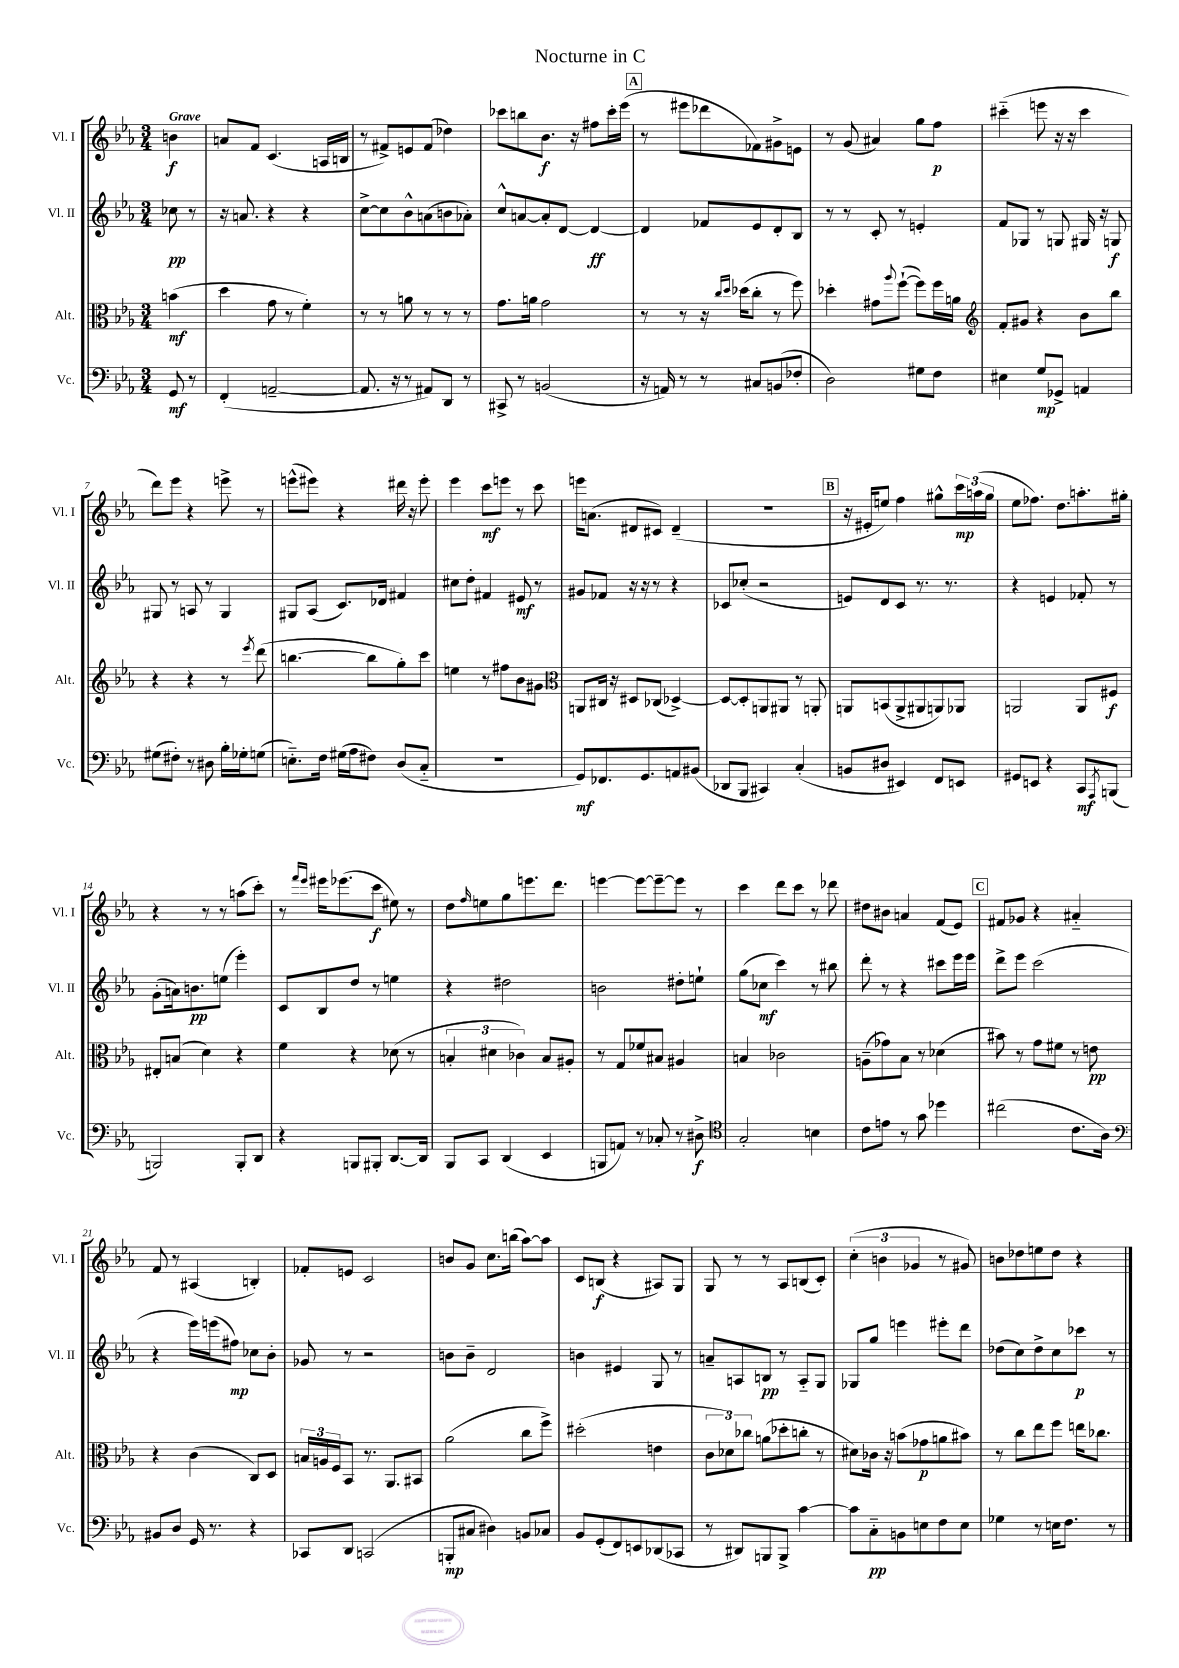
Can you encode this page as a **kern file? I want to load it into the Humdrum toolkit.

**kern	**dynam	**kern	**dynam	**kern	**dynam	**kern	**dynam
*part4	*part4	*part3	*part3	*part2	*part2	*part1	*part1
*staff4	*staff4	*staff3	*staff3	*staff2	*staff2	*staff1	*staff1
*I"Vc.	*	*I"Alt.	*	*I"Vl. II	*	*I"Vl. I	*
*I'Vc.	*	*I'Alt.	*	*I'Vl. II	*	*I'Vl. I	*
*clefF4	*	*clefC3	*	*clefG2	*	*clefG2	*
*k[b-e-a-]	*	*k[b-e-a-]	*	*k[b-e-a-]	*	*k[b-e-a-]	*
*M3/4	*	*M3/4	*	*M3/4	*	*M3/4	*
=	=	=	=	=	=	=	=
!	!	!	!	!	!	!LO:TX:a:B:t=Grave	!
8GG/	mf	(4bn\	mf	8cc-X\	pp	4bn\	f
8r	.	.	.	8r	.	.	.
=1	=1	=1	=1	=1	=1	=1	=1
(4FF'/	.	4dd\	.	16r	.	8an/L	.
.	.	.	.	8.an/	.	.	.
.	.	.	.	.	.	8f/J	.
[2AAn~/	.	8g\	.	4r	.	(4.c/	.
.	.	8r	.	.	.	.	.
.	.	4f'\)	.	4r	.	.	.
.	.	.	.	.	.	16An/LL	.
.	.	.	.	.	.	16Bn/JJ	.
=2	=2	=2	=2	=2	=2	=2	=2
8.AA/]	.	8r	.	[8cc^\L	.	8r	.
.	.	8r	.	8cc\]	.	8f#X^/L)	.
16r	.	.	.	.	.	.	.
8r	.	8an\	.	8b-^^\	.	8en/	.
8AA#X/L)	.	8r	.	(8an\	.	(8f#/J	.
8DD/J	.	8r	.	8bn\	.	4dd-X\)	.
8r	.	8r	.	8a-X'\J)	.	.	.
=3	=3	=3	=3	=3	=3	=3	=3
8CC#X^/	.	8.g\L	.	8cc^^/L	.	8ccc-X\L	.
8r	.	.	.	[8an/	.	8bbn\	.
.	.	16an\Jk	.	.	.	.	.
(2BBn/	.	2g\	.	8a'/]	.	8.b-\J	f
.	.	.	.	[8d/J	.	.	.
.	.	.	.	.	.	16r	.
.	.	.	.	4d/_	ff	8ff#X\L	.
.	.	.	.	.	.	16ccc-'\L	.
.	.	.	.	.	.	(16eee-\JJ	.
!!LO:REH:place=s1:t=A
=4	=4	=4	=4	=4	=4	=4	=4
16r	.	8r	.	4d/]	.	8r	.
16AAn/)	.	.	.	.	.	.	.
8r	.	8r	.	.	.	8eee#X\L	.
8r	.	16r	.	8f-X/L	.	8ddd-X\	.
.	.	16qqcc/LL	.	.	.	.	.
.	.	16qqdd/JJ	.	.	.	.	.
.	.	(16dd-X\KL	.	.	.	.	.
8C#X/L	.	8cc'\J	.	8e-/	.	8f-X\)	.
(8BBn/	.	8r	.	8d'/	.	8g#X^\	.
8F-X'/J	.	8ff\)	.	8B-/J	.	8en\J	.
=5	=5	=5	=5	=5	=5	=5	=5
2D\)	.	4dd-X'\	.	8r	.	8r	.
.	.	.	.	8r	.	(8g/	.
.	.	8g#X\L	.	8c'/	.	4a#X/)	.
.	.	8qqaa-/	.	.	.	.	.
.	.	([8ff`\J	.	8r	.	.	.
8G#X\L	.	8ff\L])	.	4en'/	.	8gg\L	.
8F\J	.	16ff\L	.	.	.	8ff\J	p
.	.	16an\JJ	.	.	.	.	.
=6	=6	=6	=6	=6	=6	=6	=6
*	*	*clefG2	*	*	*	*	*
4E#X\	.	8f'/L	.	8f/L	.	(4ccc#X\	.
.	.	8g#X/J	.	8G-X/J	.	.	.
8G/L	mp	4r	.	8r	.	8eeen\	.
8GG-X^/J	.	.	.	8Gn/	.	16r	.
.	.	.	.	.	.	16r	.
4AAn/	.	8b-\L	.	16G#X/	.	4ccc#\	.
.	.	.	.	16r	.	.	.
.	.	8bb-\J	.	8Gn/	f	.	.
!!LO:LB:g=z
=7	=7	=7	=7	=7	=7	=7	=7
(8G#X\L	.	4r	.	8G#X/	.	8ddd\L)	.
8F#X'\J)	.	.	.	8r	.	8eee-\J	.
8r	.	4r	.	8An/	.	4r	.
8D#X\	.	.	.	8r	.	.	.
16B-'\LL	.	8r	.	4G#/	.	8eeen^\	.
16G-X'\J	.	.	.	.	.	.	.
.	.	8qeee-/	.	.	.	.	.
(8Gn\J	.	(8ddd\	.	.	.	8r	.
=8	=8	=8	=8	=8	=8	=8	=8
8.En\L)	.	[4.bbn\	.	8G#X/L	.	(8eeen^^\L	.
.	.	.	.	(8A-/J	.	8eee#X\J)	.
16F\Jk	.	.	.	.	.	.	.
(16G#X\LL	.	.	.	8.c/L)	.	4r	.
16A-\J	.	.	.	.	.	.	.
8F#X\J)	.	8bb\L]	.	.	.	.	.
.	.	.	.	16d-X/Jk	.	.	.
(8D/L	.	8gg'\)	.	4f#X/	.	16ddd#X\	.
.	.	.	.	.	.	16r	.
8C/J	.	8ccc\J	.	.	.	8eee#'\	.
=9	=9	=9	=9	=9	=9	=9	=9
2.r	.	4een\	.	8cc#X\L	.	4eee-\	.
.	.	.	.	8dd'\J	.	.	.
.	.	8r	.	4f#X/	.	8ccc\L	mf
.	.	8ff#X\L	.	.	.	8eeen\J	.
.	.	8b-\	.	8e#X/	mf	8r	.
.	.	8g#X\J	.	8r	.	8ccc\	.
=10	=10	=10	=10	=10	=10	=10	=10
*	*	*clefC3	*	*	*	*	*
8GG/L)	mf	8AAn/L	.	8g#X/L	.	16eeen\KL	.
.	.	.	.	.	.	(8.an\J	.
8.FF-X/	.	16C#X/Jk	.	8f-X/J	.	.	.
.	.	16r	.	.	.	.	.
.	.	8D#X/L	.	16r	.	8d#X/L	.
8.GG/	.	.	.	16r	.	.	.
.	.	(8C-X/J	.	8r	.	8c#X/J)	.
8AAn/	.	[4D-X^/)	.	4r	.	(4d#~/	.
(8BB#X/J	.	.	.	.	.	.	.
=11	=11	=11	=11	=11	=11	=11	=11
8DD-X/L	.	8D-/L_	.	8c-X/L	.	2.r	.
8BBB-/J	.	8D-'/]	.	(8cc-X'/J	.	.	.
4CC#X/)	.	8AAn/	.	2r	.	.	.
.	.	8AA#X/J	.	.	.	.	.
(4C'/	.	8r	.	.	.	.	.
.	.	8AAn'/	.	.	.	.	.
!!LO:REH:place=s1:t=B
=12	=12	=12	=12	=12	=12	=12	=12
8BBn/L	.	8AAn/L	.	8en/L)	.	16r	.
.	.	.	.	.	.	16e#X'/KL	.
8D#X/J	.	(8BBn/	.	8d/	.	8een/J)	.
4EE#X/)	.	8AA^/	.	8c/J	.	4ff\	.
.	.	8AA#X/	.	8.r	.	.	.
8FF/L	.	8AAn/)	.	.	.	8gg#X^^\L	.
.	.	.	.	8.r	.	.	.
8EEn/J	.	8AA-X/J	.	.	.	24ccc\L	mp
.	.	.	.	.	.	(24aan\	.
.	.	.	.	.	.	24gg#\JJ	.
=13	=13	=13	=13	=13	=13	=13	=13
8GG#X/L	.	2AAn/	.	4r	.	8ee-\L	.
8EEn/J	.	.	.	.	.	8.ff-X\J)	.
4r	.	.	.	4en/	.	.	.
.	.	.	.	.	.	8.dd\L	.
8CC/L	mf	8AA/L	.	8f-X'/	.	8.aan'\	.
8qAAA-/	.	.	.	.	.	.	.
(8BBBn/J	.	8F#X/J	f	8r	.	.	.
.	.	.	.	.	.	16gg#X'\Jk	.
!!LO:LB:g=z
=14	=14	=14	=14	=14	=14	=14	=14
2BBBn/)	.	8E#X'/L	.	(8g'\L	.	4r	.
.	.	(8Bn/J	.	16an\k)	.	.	.
.	.	.	.	8.bn\	pp	.	.
.	.	4d\)	.	.	.	8r	.
.	.	.	.	(8een\J	.	8r	.
8BBB'/L	.	4r	.	4eee-'\)	.	(8aan\L	.
8DD/J	.	.	.	.	.	8ccc'\J)	.
=15	=15	=15	=15	=15	=15	=15	=15
4r	.	4f\	.	8c/L	.	8r	.
.	.	.	.	.	.	16qqfff/LL	.
.	.	.	.	.	.	16qqeee-/JJ	.
.	.	.	.	8B-/	.	16eee#X\KL	.
.	.	.	.	.	.	(8.eee-X\	.
8BBBn/L	.	4r	.	8dd/J	.	.	.
8BBB#X'/J	.	.	.	8r	.	8ccc\J	f
[8.DD/L	.	(8d-X\	.	4een\	.	8ee#X\)	.
.	.	8r	.	.	.	8r	.
16DD/Jk]	.	.	.	.	.	.	.
=16	=16	=16	=16	=16	=16	=16	=16
8BBB-/L	.	6Bn'/	.	4r	.	8dd\L	.
.	.	.	.	.	.	16qqff/	.
8CC/J	.	.	.	.	.	8een\	.
.	.	6d#X\	.	.	.	.	.
(4DD/	.	.	.	2dd#X\	.	8gg\	.
.	.	6c-X\)	.	.	.	.	.
.	.	.	.	.	.	8.eeen\	.
4EE-/	.	8B/L	.	.	.	.	.
.	.	.	.	.	.	8.ddd\J	.
.	.	8A#X'/J	.	.	.	.	.
=17	=17	=17	=17	=17	=17	=17	=17
8BBBn/L	.	8r	.	2bn\	.	[4eeen\	.
8AAn/J)	.	8G/L	.	.	.	.	.
8r	.	8f-X/	.	.	.	8eee\L_	.
8C-X'/	.	8B#X/J	.	.	.	8eee~\_	.
8r	.	4A#X/	.	8dd#X'\L	.	8eee\J]	.
8D#X^\	f	.	.	8een`\J	.	8r	.
=18	=18	=18	=18	=18	=18	=18	=18
*clefC4	*	*	*	*	*	*	*
2G'/	.	4Bn/	.	(8gg\L	.	4ccc\	.
.	.	.	.	8cc-X\J	mf	.	.
.	.	2c-X\	.	4ccc\)	.	8ddd\L	.
.	.	.	.	.	.	8ccc\J	.
4Bn\	.	.	.	8r	.	8r	.
.	.	.	.	8bb#X\	.	8ddd-X\	.
=19	=19	=19	=19	=19	=19	=19	=19
8c\L	.	(8An~\L	.	8ddd'\	.	8dd#X\L	.
8en\J	.	8g-X\)	.	8r	.	8b#X\J	.
8r	.	8B-\J	.	4r	.	4an/	.
8g\	.	8r	.	.	.	.	.
4dd-X\	.	(4d-X\	.	8ccc#X\L	.	(8f/L	.
.	.	.	.	16eee-\L	.	8e-/J)	.
.	.	.	.	16eee-\JJ	.	.	.
!!LO:REH:place=s1:t=C
=20	=20	=20	=20	=20	=20	=20	=20
(2cc#X\	.	8b#X\)	.	8ddd^\L	.	8f#X/L	.
.	.	8r	.	8eee-\J	.	8g-X/J	.
.	.	8g\L	.	(2ccc\	.	4r	.
.	.	8f#X\J	.	.	.	.	.
8.c\L	.	8r	.	.	.	4a#X/	.
.	.	8en\	pp	.	.	.	.
16A-\Jk)	.	.	.	.	.	.	.
!!LO:LB:g=z
=21	=21	=21	=21	=21	=21	=21	=21
*clefF4	*	*	*	*	*	*	*
8BB#X/L	.	4r	.	4r	.	8f/	.
8D/J	.	.	.	.	.	8r	.
16GG/	.	(4c\	.	16eee-\LL)	.	(4A#X/	.
8.r	.	.	.	(16eeen\J	.	.	.
.	.	.	.	8ff#X\J)	mp	.	.
4r	.	8C/L)	.	8cc-X\L	.	4Bn'/)	.
.	.	8D/J	.	8b-'\J	.	.	.
=22	=22	=22	=22	=22	=22	=22	=22
8CC-X/L	.	24Bn/LL	.	8g-X/	.	8f-X'/L	.
.	.	24An/	.	.	.	.	.
.	.	24F/J	.	.	.	.	.
8DD/J	.	8BB-/J	.	8r	.	8en/J	.
(2CCn/	.	8.r	.	2r	.	2c/	.
.	.	8.AA-/L	.	.	.	.	.
.	.	8BB#X/J	.	.	.	.	.
=23	=23	=23	=23	=23	=23	=23	=23
8BBBn'/L	mp	(2a-\	.	8bn\L	.	8bn/L	.
8C#X/J	.	.	.	8b~\J	.	8g/J	.
4D#X\)	.	.	.	2d/	.	8.cc\L	.
.	.	.	.	.	.	(16bbn\Jk	.
8BBn/L	.	8cc\L	.	.	.	[8aa-\L)	.
8C-X/J	.	8ff^\J)	.	.	.	8aa-\J]	.
=24	=24	=24	=24	=24	=24	=24	=24
8BB-/L	.	(2dd#X'\	.	4bn\	.	8c/L	.
(8GG'/	.	.	.	.	.	(8Bn/J	f
8FF/)	.	.	.	4e#X/	.	4r	.
8EEn/	.	.	.	.	.	.	.
(8DD-X/	.	4en\	.	8G/	.	8A#X/L)	.
8CC-X/J	.	.	.	8r	.	8G/J	.
=25	=25	=25	=25	=25	=25	=25	=25
8r	.	12c\L	.	8an~/L	.	8G/	.
.	.	12d-X\)	.	.	.	.	.
8DD#X/L)	.	.	.	8An/	.	8r	.
.	.	12cc-X\J	.	.	.	.	.
8BBBn/	.	(8an\L	.	8Bn/J	pp	8r	.
8BBB^/J	.	8dd-X'\	.	8r	.	8A-/L	.
[4c\	.	8ccn'\J	.	8A/L	.	(8Bn/	.
.	.	8r	.	8G/J	.	8c'/J)	.
=26	=26	=26	=26	=26	=26	=26	=26
8c\L]	.	8d#X\L)	.	8G-X/L	.	(6cc'\	.
8C\	pp	16c-X\Jk	.	8gg/J	.	.	.
.	.	.	.	.	.	6bn\	.
.	.	16r	.	.	.	.	.
8BBn\	.	(8bn\L	.	4eeen\	.	.	.
.	.	.	.	.	.	6g-X/	.
8En\	.	8g-X\	p	.	.	.	.
8F\	.	8an\	.	8eee#X'\L	.	8r	.
8E\J	.	8b#X\J)	.	8ddd\J	.	8g#X/)	.
=27	=27	=27	=27	=27	=27	=27	=27
4G-X\	.	8r	.	(8dd-X\L	.	8bn\L	.
.	.	8cc\L	.	8cc\)	.	8dd-X\	.
8r	.	8ee-\	.	8dd-^\	.	8een\	.
16En\KL	.	8ff\J	.	8cc\	.	8dd-\J	.
8.F\J	.	.	.	.	.	.	.
.	.	16een\KL	.	8ccc-X\J	p	4r	.
.	.	8.cc-X\J	.	.	.	.	.
8r	.	.	.	8r	.	.	.
==	==	==	==	==	==	==	==
*-	*-	*-	*-	*-	*-	*-	*-
